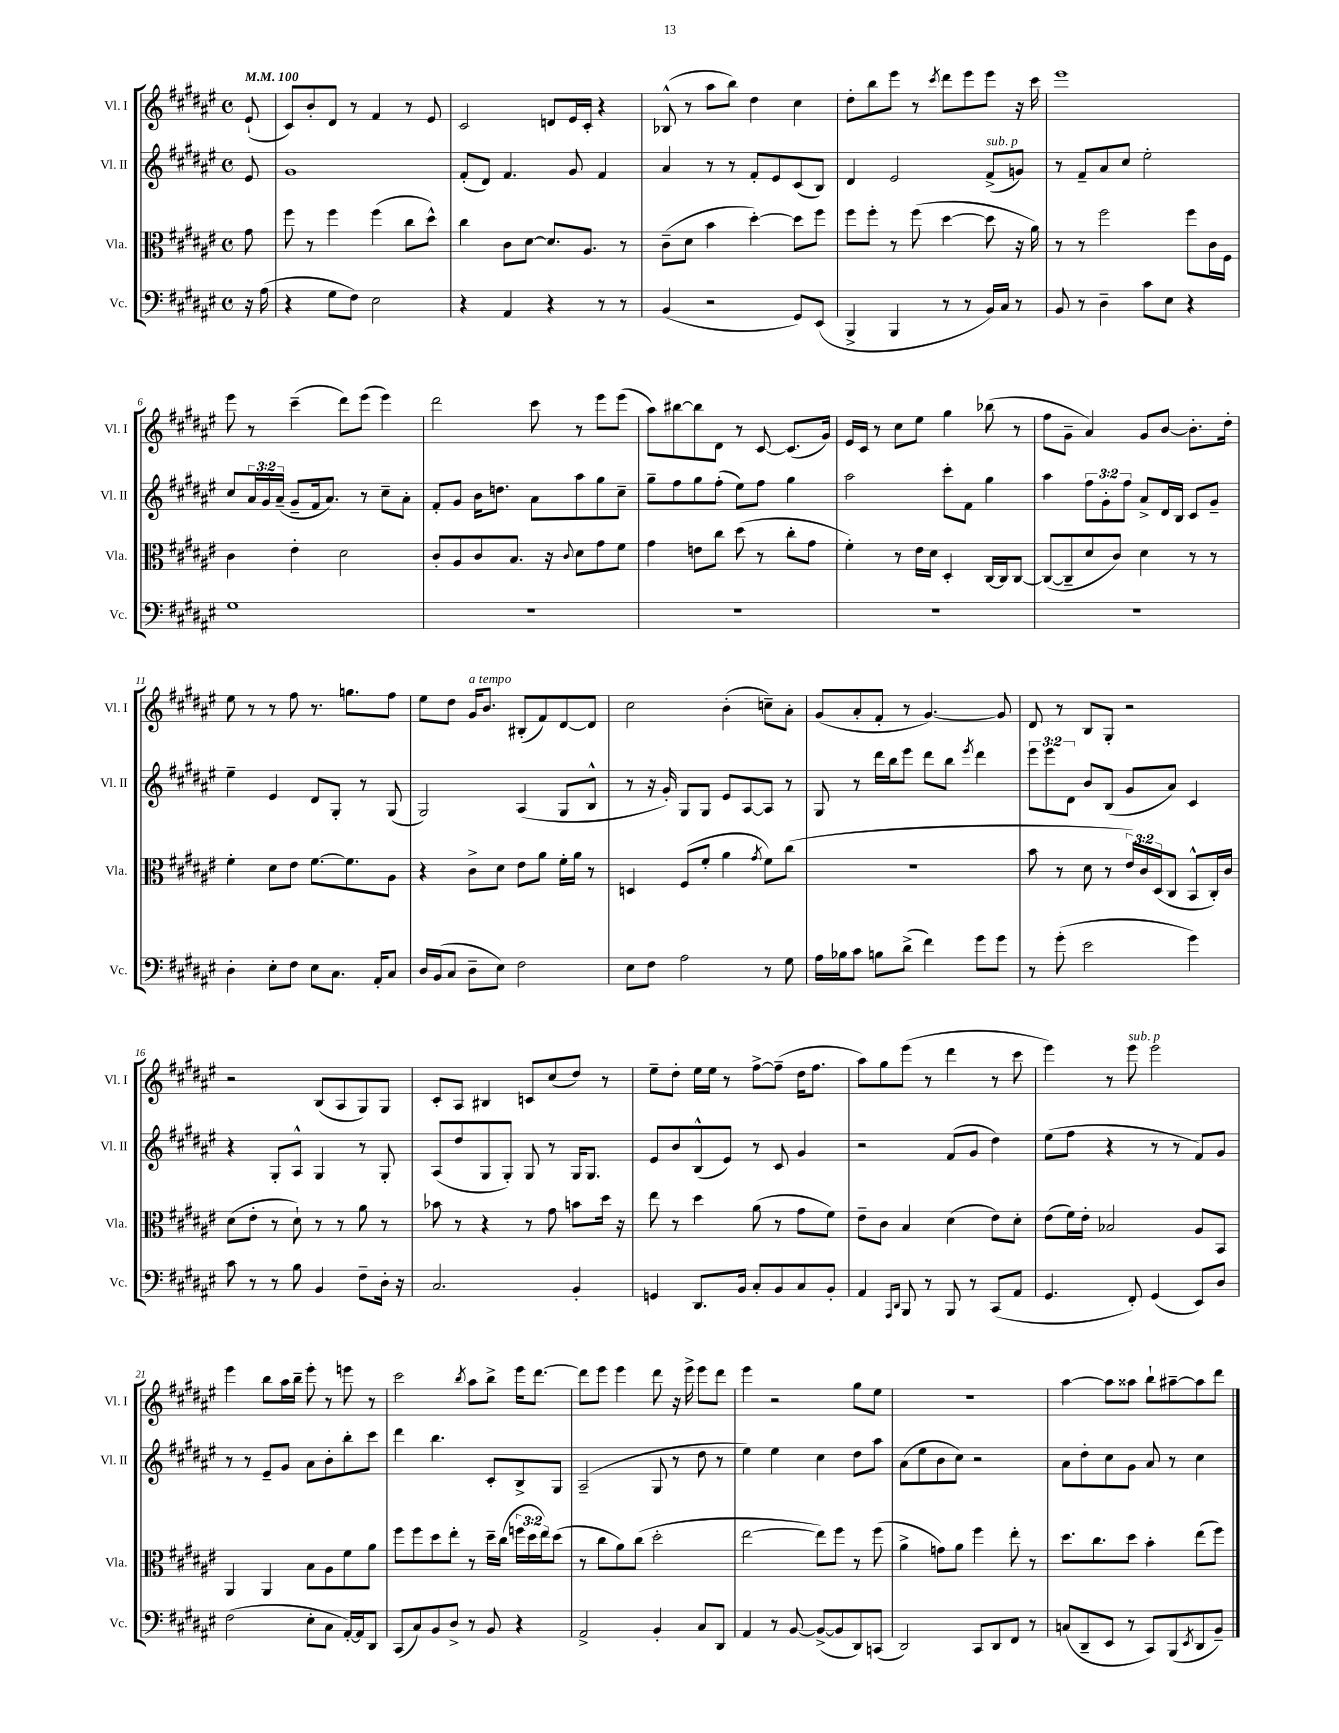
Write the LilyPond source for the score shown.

<<
\new StaffGroup <<
\new Staff = "s0" \with { instrumentName = "Vl. I" shortInstrumentName = "Vl. I" } {
    \clef treble \key fis \major \defaultTimeSignature \time 4/4 \partial 8 \tempo 4 = 100
    eis'8-!( |
    cis'8) b'8-. dis'8 r8 fis'4 r8 eis'8 |
    cis'2 d'8 eis'16 cis'16-. r4 |
    bes8-^( r8 ais''8 b''8) dis''4 cis''4 |
    dis''8-. b''8 eis'''8 r8 \acciaccatura { cis'''8 } dis'''8 eis'''8 eis'''8 r16 cis'''16 |
    eis'''1 |
    eis'''8 r8 cis'''4--( dis'''8) eis'''8( eis'''4) |
    dis'''2 cis'''8 r8 eis'''8 eis'''8( |
    ais''8) bis''8~ bis''8 dis'8 r8 cis'8~ cis'8.( gis'16) |
    eis'16 cis'16 r8 cis''8 eis''8 gis''4 bes''8( r8 |
    fis''8 gis'8-- ais'4) gis'8 b'8~ b'8.-. dis''16-. |
    eis''8 r8 r8 fis''8 r8. g''8. fis''8 |
    eis''8 dis''8 gis'16^\markup { \italic "a tempo" } b'8. bis8-.( fis'8) dis'8~ dis'8 |
    cis''2 b'4-.( c''8--) ais'8-. |
    gis'8( ais'8-. fis'8-. r8 gis'4.~) gis'8 |
    dis'8 r8 b8 gis8-. r2 |
    r2 b8( ais8 gis8) gis8 |
    cis'8-. ais8 bis4 c'8 cis''8( dis''8) r8 |
    eis''8-- dis''8-. eis''16 eis''16 r8 fis''8~-> fis''8--( dis''16 fis''8. |
    ais''8) gis''8 eis'''8( r8 dis'''4 r8 cis'''8 |
    eis'''4) r8 eis'''8^\markup { \italic "sub. p" } eis'''2 |
    eis'''4 b''8 ais''16 b''16-- eis'''8-. r8 e'''8 r8 |
    cis'''2 \acciaccatura { b''8 } ais''8 b''8-> eis'''16 dis'''8.~ |
    dis'''8 eis'''8 eis'''4 dis'''8 r16 eis'''16-> eis'''8 dis'''8 |
    eis'''4 r2 gis''8 eis''8 |
    r1 |
    ais''4~ ais''8 aisis''8 b''8-! ais''8~-- ais''8 dis'''8 \bar "|." |
}
\new Staff = "s1" \with { instrumentName = "Vl. II" shortInstrumentName = "Vl. II" } {
    \clef treble \key fis \major \defaultTimeSignature \time 4/4 \override Staff.TupletNumber.text = #tuplet-number::calc-fraction-text \partial 8
    eis'8 |
    gis'1 |
    fis'8-.( dis'8) fis'4. gis'8 fis'4 |
    ais'4 r8 r8 fis'8-. eis'8 cis'8( b8) |
    dis'4 eis'2 fis'8->^\markup { \italic "sub. p" }( g'8) |
    r8 fis'8-- ais'8 cis''8 eis''2-. |
    cis''8 \tuplet 3/2 { ais'16 gis'16 ais'16--( } gis'8-- fis'16 ais'8.) r8 cis''8-- ais'8-. |
    fis'8-. gis'8 b'16 d''8. ais'8 ais''8 gis''8 cis''8-- |
    gis''8-- fis''8 gis''8 fis''8-.( eis''8) fis''8 gis''4 |
    ais''2 cis'''8-. fis'8 gis''4 |
    ais''4 \tuplet 3/2 { fis''8 gis'8-. fis''8 } ais'8-> dis'16 b16 cis'8 gis'8-- |
    eis''4-- eis'4 dis'8 gis8-. r8 gis8( |
    gis2) ais4( gis8 b8-^ |
    r8 r16 gis'16-.) gis8 gis8 eis'8 ais8~ ais8 r8 |
    gis8 r8 dis'''16 b''16 eis'''8 dis'''8 b''8 \acciaccatura { eis'''8 } dis'''4 |
    \tuplet 3/2 { eis'''8 eis'''8 dis'8 } b'8 b8( gis'8 ais'8) cis'4 |
    r4 gis8-. ais8-^ gis4 r8 gis8-. |
    ais8( dis''8 gis8 gis8-.) gis8 r8 gis16 gis8. |
    eis'8 b'8 b8-^( eis'8) r8 cis'8 gis'4 |
    r2 fis'8( gis'8 dis''4) |
    eis''8( fis''8 r4 r8 r8 fis'8) gis'8 |
    r8 r8 eis'8-- gis'8 ais'8 b'8-. b''8-. cis'''8 |
    dis'''4 b''4. cis'8-. b8-> gis8 |
    ais2--( gis8 r8 dis''8 r8 |
    eis''4) eis''4 cis''4 dis''8 ais''8 |
    ais'8( eis''8 b'8 cis''8) r2 |
    ais'8 dis''8-. cis''8 gis'8 ais'8 r8 cis''4 \bar "|." |
}
\new Staff = "s2" \with { instrumentName = "Vla." shortInstrumentName = "Vla." } {
    \clef alto \key fis \major \defaultTimeSignature \time 4/4 \override Staff.TupletNumber.text = #tuplet-number::calc-fraction-text \partial 8
    gis'8 |
    fis''8 r8 fis''4 fis''4( cis''8 dis''8-^) |
    cis''4 cis'8 dis'8~ dis'8. ais8. r8 |
    cis'8--( dis'8 b'4 dis''4~-.) dis''8 fis''8 |
    fis''8 fis''8-. r8 fis''8( dis''4~ dis''8 r16 ais'16) |
    r8 r8 fis''2 fis''8 cis'16 fis16 |
    cis'4 eis'4-. dis'2 |
    cis'8-. ais8 cis'8 b8. r16 \appoggiatura { cis'8 } dis'8 gis'8 fis'8 |
    gis'4 e'8 cis''8 dis''8( r8 cis''8-. gis'8 |
    fis'4-.) r8 eis'16 dis'16 dis4-. cis16~ cis16 cis8~ |
    cis8~( cis8-- dis'8 cis'8) dis'4 r8 r8 |
    fis'4-. dis'8 eis'8 fis'8.~ fis'8. ais8 |
    r4 cis'8-> dis'8 eis'8 ais'8 fis'16-. ais'16 r8 |
    d4 fis8( fis'8-. ais'4 \acciaccatura { gis'8 } fis'8) cis''8( |
    R1 |
    b'8 r8 dis'8 r8 \tuplet 3/2 { eis'16) cis'16 dis16( } cis8 b,8-^ cis16-.) cis'16 |
    dis'8( eis'8-. r8 dis'8-!) r8 r8 ais'8 r8 |
    bes'8 r8 r4 r8 gis'8 b'8 dis''16 r16 |
    eis''8 r8 dis''4 ais'8( r8 gis'8 fis'8) |
    eis'8-- cis'8 b4 dis'4( eis'8) dis'8-. |
    eis'8( fis'16) eis'16-. bes2 ais8 b,8 |
    ais,4 ais,4 b8 ais8 fis'8 ais'8 |
    fis''8 fis''8 dis''8 eis''8-. r8 dis''16-- cis''16( \tuplet 3/2 { f''16 dis''16 eis''16) } dis''8( |
    r8 cis''8 ais'8) cis''8( dis''2-. |
    eis''2~ eis''8) fis''8 r8 fis''8( |
    ais'4-> g'8) ais'8 fis''4 eis''8-. r8 |
    dis''8. cis''8. dis''8 b'4-. eis''8( fis''8) \bar "|." |
}
\new Staff = "s3" \with { instrumentName = "Vc." shortInstrumentName = "Vc." } {
    \clef bass \key fis \major \defaultTimeSignature \time 4/4 \partial 8
    r16 ais16( |
    r4 gis8 fis8) eis2 |
    r4 ais,4 r4 r8 r8 |
    b,4( r2 gis,8) eis,8( |
    b,,4-> b,,4 r8 r8 b,16) cis16 r8 |
    b,8 r8 dis4-- cis'8 eis8 r4 |
    gis1 |
    R1 |
    R1 |
    R1 |
    R1 |
    dis4-. eis8-. fis8 eis8 cis8. ais,16-. cis8 |
    dis16 b,16( cis8 dis8-- eis8) fis2 |
    eis8 fis8 ais2 r8 gis8 |
    ais16 bes16 cis'8 b8 dis'8->( fis'4) gis'8 gis'8 |
    r8 gis'8-.( eis'2 gis'4) |
    cis'8 r8 r8 b8 b,4 fis8-- dis16-. r16 |
    cis2. b,4-. |
    g,4 dis,8. b,16 cis8-. b,8 cis8 b,8-. |
    ais,4 \grace { ais,,16 dis,16 } b,,8 r8 b,,8 r8 cis,8( ais,8 |
    gis,4. fis,8-.) gis,4( eis,8) dis8 |
    fis2( eis8-. cis8 ais,16~-.) ais,16 dis,8 |
    cis,8( cis8) b,8 dis8-> r8 b,8 r4 |
    ais,2-> b,4-. cis8 dis,8 |
    ais,4 r8 b,8~ b,8~->( b,8 dis,8) c,8( |
    dis,2) cis,8 dis,8 fis,8 r8 |
    c8( dis,8-- eis,8 r8 cis,8) b,,8( \acciaccatura { eis,8 } dis,8 b,8--) \bar "|." |
}
>>
>>
